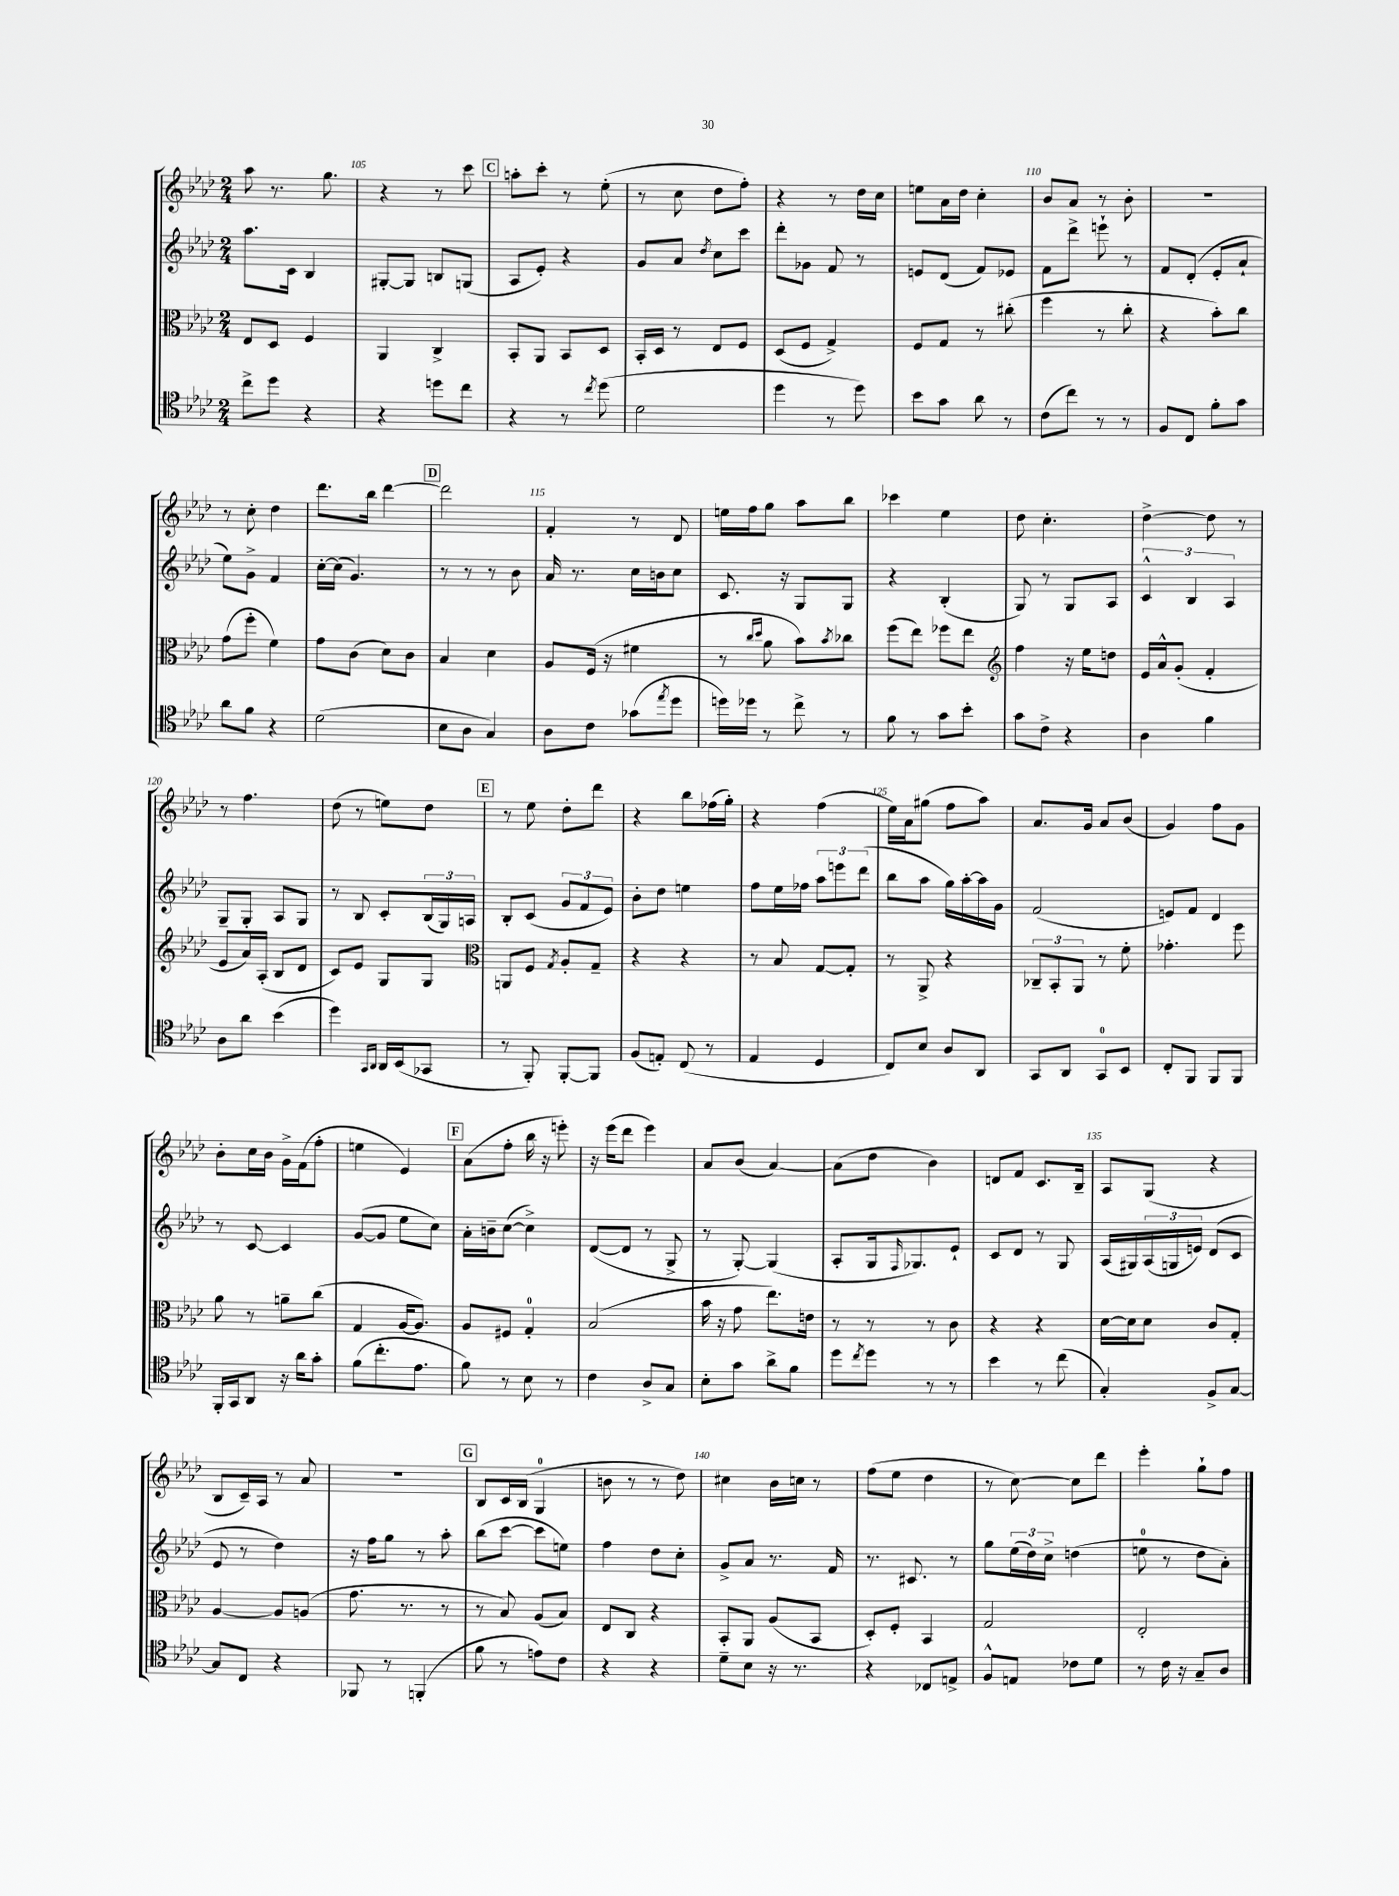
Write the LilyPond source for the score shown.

<<
\new StaffGroup <<
\new Staff = "s0" {
    \clef treble \key aes \major \numericTimeSignature \time 2/4
    aes''8 r8. g''8. |
    r4 r8 c'''8 |
    \mark \markup { \box "C" } a''8-. c'''8-. r8 ees''8-.( |
    r8 c''8 des''8 f''8-.) |
    r4 r8 des''16 c''16 |
    e''8 aes'16 des''16 c''4-. |
    bes'8 aes'8 r8 bes'8-. |
    R2 |
    r8 c''8-. des''4 |
    des'''8. bes''16 des'''4~ |
    \mark \markup { \box "D" } des'''2 |
    f'4-. r8 des'8 |
    e''16 f''16 g''8 aes''8 bes''8 |
    ces'''4 ees''4 |
    des''8 c''4.-. |
    des''4~-> des''8 r8 |
    r8 f''4. |
    des''8( r8 e''8) des''8 |
    \mark \markup { \box "E" } r8 ees''8 des''8-. des'''8 |
    r4 bes''8 fes''16( g''16-.) |
    r4 f''4( |
    ees''16) aes'16 gis''8( f''8 aes''8) |
    aes'8. g'16 aes'8 bes'8( |
    g'4) f''8 g'8 |
    bes'8-. c''16 bes'16 g'16-> f'16( f''8-. |
    e''4 ees'4) |
    \mark \markup { \box "F" } aes'8( f''8-. bes''16 r16 e'''8-.) |
    r16 ees'''16( des'''8 ees'''4) |
    aes'8 bes'8( aes'4~) |
    aes'8( des''8 bes'4) |
    d'8 f'8 c'8. bes16-- |
    aes8 g8( r4 |
    bes8 c'16--) aes16 r8 aes'8 |
    r2 |
    \mark \markup { \box "G" } bes8 c'16 bes16( g4-0 |
    b'8 r8 r8 des''8) |
    cis''4 bes'16 c''16 r8 |
    f''8( ees''8 des''4 |
    r8 c''8~) c''8 des'''8 |
    ees'''4-. g''8-! f''8 \bar "|." |
}
\new Staff = "s1" {
    \clef treble \key aes \major \numericTimeSignature \time 2/4
    aes''8. c'16 bes4 |
    gis8~-. gis8 b8 g8( |
    \mark \markup { \box "C" } aes8 ees'8-.) r4 |
    g'8 aes'8 \acciaccatura { des''8 } c''8 c'''8 |
    des'''8-. ges'8 f'8 r8 |
    e'8 des'8( f'8) ees'8 |
    f'8 des'''8-> e'''8-! r8 |
    f'8 des'8-.( ees'8-. aes'8-! |
    ees''8) g'8-> f'4 |
    c''16~-. c''16( g'4.) |
    \mark \markup { \box "D" } r8 r8 r8 bes'8 |
    aes'16 r8. c''16 b'16 c''8 |
    c'8. r16 g8 g8 |
    r4 bes4-.( |
    g8) r8 g8 aes8 |
    \tuplet 3/2 { c'4-^ bes4 aes4 } |
    g8-- g8-. aes8 g8 |
    r8 bes8 c'8-. \tuplet 3/2 { bes16( g16) a16 } |
    \mark \markup { \box "E" } bes8-. c'8( \tuplet 3/2 { g'8 f'8 ees'8) } |
    bes'8-. des''8 e''4 |
    f''8 ees''16 fes''16 \tuplet 3/2 { aes''8 e'''8 des'''8( } |
    bes''8 aes''8 g''16) aes''16~-. aes''16 g'16 |
    f'2( |
    e'8) f'8 des'4 |
    r8 c'8~ c'4 |
    g'8~( g'8 ees''8 c''8) |
    \mark \markup { \box "F" } aes'16-. b'16-- c''8~( c''4->) |
    des'8~( des'8 r8 g8-> |
    r8 g8~-.) g4( |
    aes8-. g16 \grace { f16 } ges8.) ees'8-! |
    c'8 des'8 r8 g8 |
    aes16( gis16) \tuplet 3/2 { aes16( g16 e'16) } des'8( c'8 |
    ees'8 r8 des''4) |
    r16 f''16 g''8 r8 aes''8-. |
    \mark \markup { \box "G" } bes''8( c'''8~ c'''8 e''8) |
    f''4 des''8 c''8-. |
    g'8-> aes'8 r8. f'16 |
    r8. cis'8. r8 |
    g''8 \tuplet 3/2 { ees''16( des''16) c''16-> } d''4( |
    e''8-0 r8 des''8 aes'8-.) \bar "|." |
}
\new Staff = "s2" {
    \clef alto \key aes \major \numericTimeSignature \time 2/4
    ees8 des8 f4 |
    aes,4 c4-> |
    \mark \markup { \box "C" } bes,8-. aes,8 bes,8 des8 |
    bes,16-. des16 r8 ees8 f8 |
    des8( f8 g4->) |
    f8 g8 r8 cis''8-.( |
    f''4 r8 c''8-. |
    r4 bes'8-.) c''8 |
    g'8( f''8-. f'4) |
    g'8 c'8( des'8) c'8 |
    \mark \markup { \box "D" } bes4 des'4 |
    aes8 f16( r16 fis'4 |
    r8 \grace { c''16 des''16 } aes'8 bes'8) \acciaccatura { bes'8 } ces''8 |
    f''8( ees''8) fes''8 ees''8 |
    \clef treble f''4 r16 ees''16 d''8 |
    ees'16 aes'16-^ g'8-.( f'4-. |
    ees'8 aes'16) aes16-.( bes8 des'8 |
    c'8) ees'8 g8 g8 |
    \mark \markup { \box "E" } \clef alto a,8 f8 \acciaccatura { g8 } aes8-. g8-- |
    r4 r4 |
    r8 bes8 g8~ g8-. |
    r8 aes,8-> r4 |
    \tuplet 3/2 { ces8-- bes,8-. aes,8 } r8 f'8-. |
    ges'4.-. f''8 |
    aes'8 r8 a'8-- c''8( |
    g4 aes16~ aes8.) |
    \mark \markup { \box "F" } aes8 fis8 g4-0-. |
    bes2( |
    bes'16 r16 g'8 ees''8.) e'16 |
    r8 r8 r8 c'8 |
    r4 r4 |
    des'16~ des'16 des'8 c'8 g8-. |
    aes4~ aes8 a8( |
    g'8. r8. r8 |
    \mark \markup { \box "G" } r8 bes8) aes8( bes8) |
    ees8 c8 r4 |
    bes,8-. aes,8 aes8( bes,8 |
    des8-.) f8-. bes,4 |
    g2 |
    ees2-. \bar "|." |
}
\new Staff = "s3" {
    \clef tenor \key aes \major \numericTimeSignature \time 2/4
    c''8-> des''8 r4 |
    r4 d''8 c''8 |
    \mark \markup { \box "C" } r4 r8 \acciaccatura { c''8 } des''8( |
    des'2 |
    des''4 r8 des''8) |
    bes'8 g'8 aes'8 r8 |
    c'8( c''8) r8 r8 |
    f8 c8 f'8-. g'8 |
    aes'8 f'8 r4 |
    des'2( |
    \mark \markup { \box "D" } bes8 aes8 g4) |
    aes8 c'8 ges'8( \acciaccatura { ees''8 } des''8 |
    d''16) des''16 r8 c''8-> r8 |
    f'8 r8 g'8 bes'8-. |
    g'8 c'8-> r4 |
    aes4 f'4 |
    aes8 aes'8 bes'4( |
    des''4) \grace { g,16 aes,16 } aes,16 bes,16( ges,8 |
    \mark \markup { \box "E" } r8 f,8-.) f,8~-. f,8 |
    f8( e8-.) c8( r8 |
    ees4 des4 |
    c8) bes8 aes8 aes,8 |
    g,8 aes,8 g,8-0 bes,8 |
    c8-. f,8 f,8 f,8 |
    f,16-. g,16 aes,8 r16 aes'16 g'8-. |
    f'8( c''8.-. ees'8. |
    \mark \markup { \box "F" } f'8) r8 bes8 r8 |
    c'4 aes8-> g8 |
    bes8-. g'8 aes'8-> f'8 |
    des''8 \acciaccatura { c''8 } des''8 r8 r8 |
    bes'4 r8 c''8( |
    g4-.) f8-> g8~ |
    g8 c8 r4 |
    fes,8 r8 f,4-.( |
    \mark \markup { \box "G" } f'8 r8 e'8) c'8 |
    r4 r4 |
    des'8-- bes8 r16 r8. |
    r4 ces8 e8-> |
    f8-^ e8 ces'8 des'8 |
    r8 c'16 r16 g8-- aes8 \bar "|." |
}
>>
>>
\layout { \context { \Score currentBarNumber = #104 \override BarNumber.break-visibility = ##(#f #t #t) barNumberVisibility = #(every-nth-bar-number-visible 5) } }
